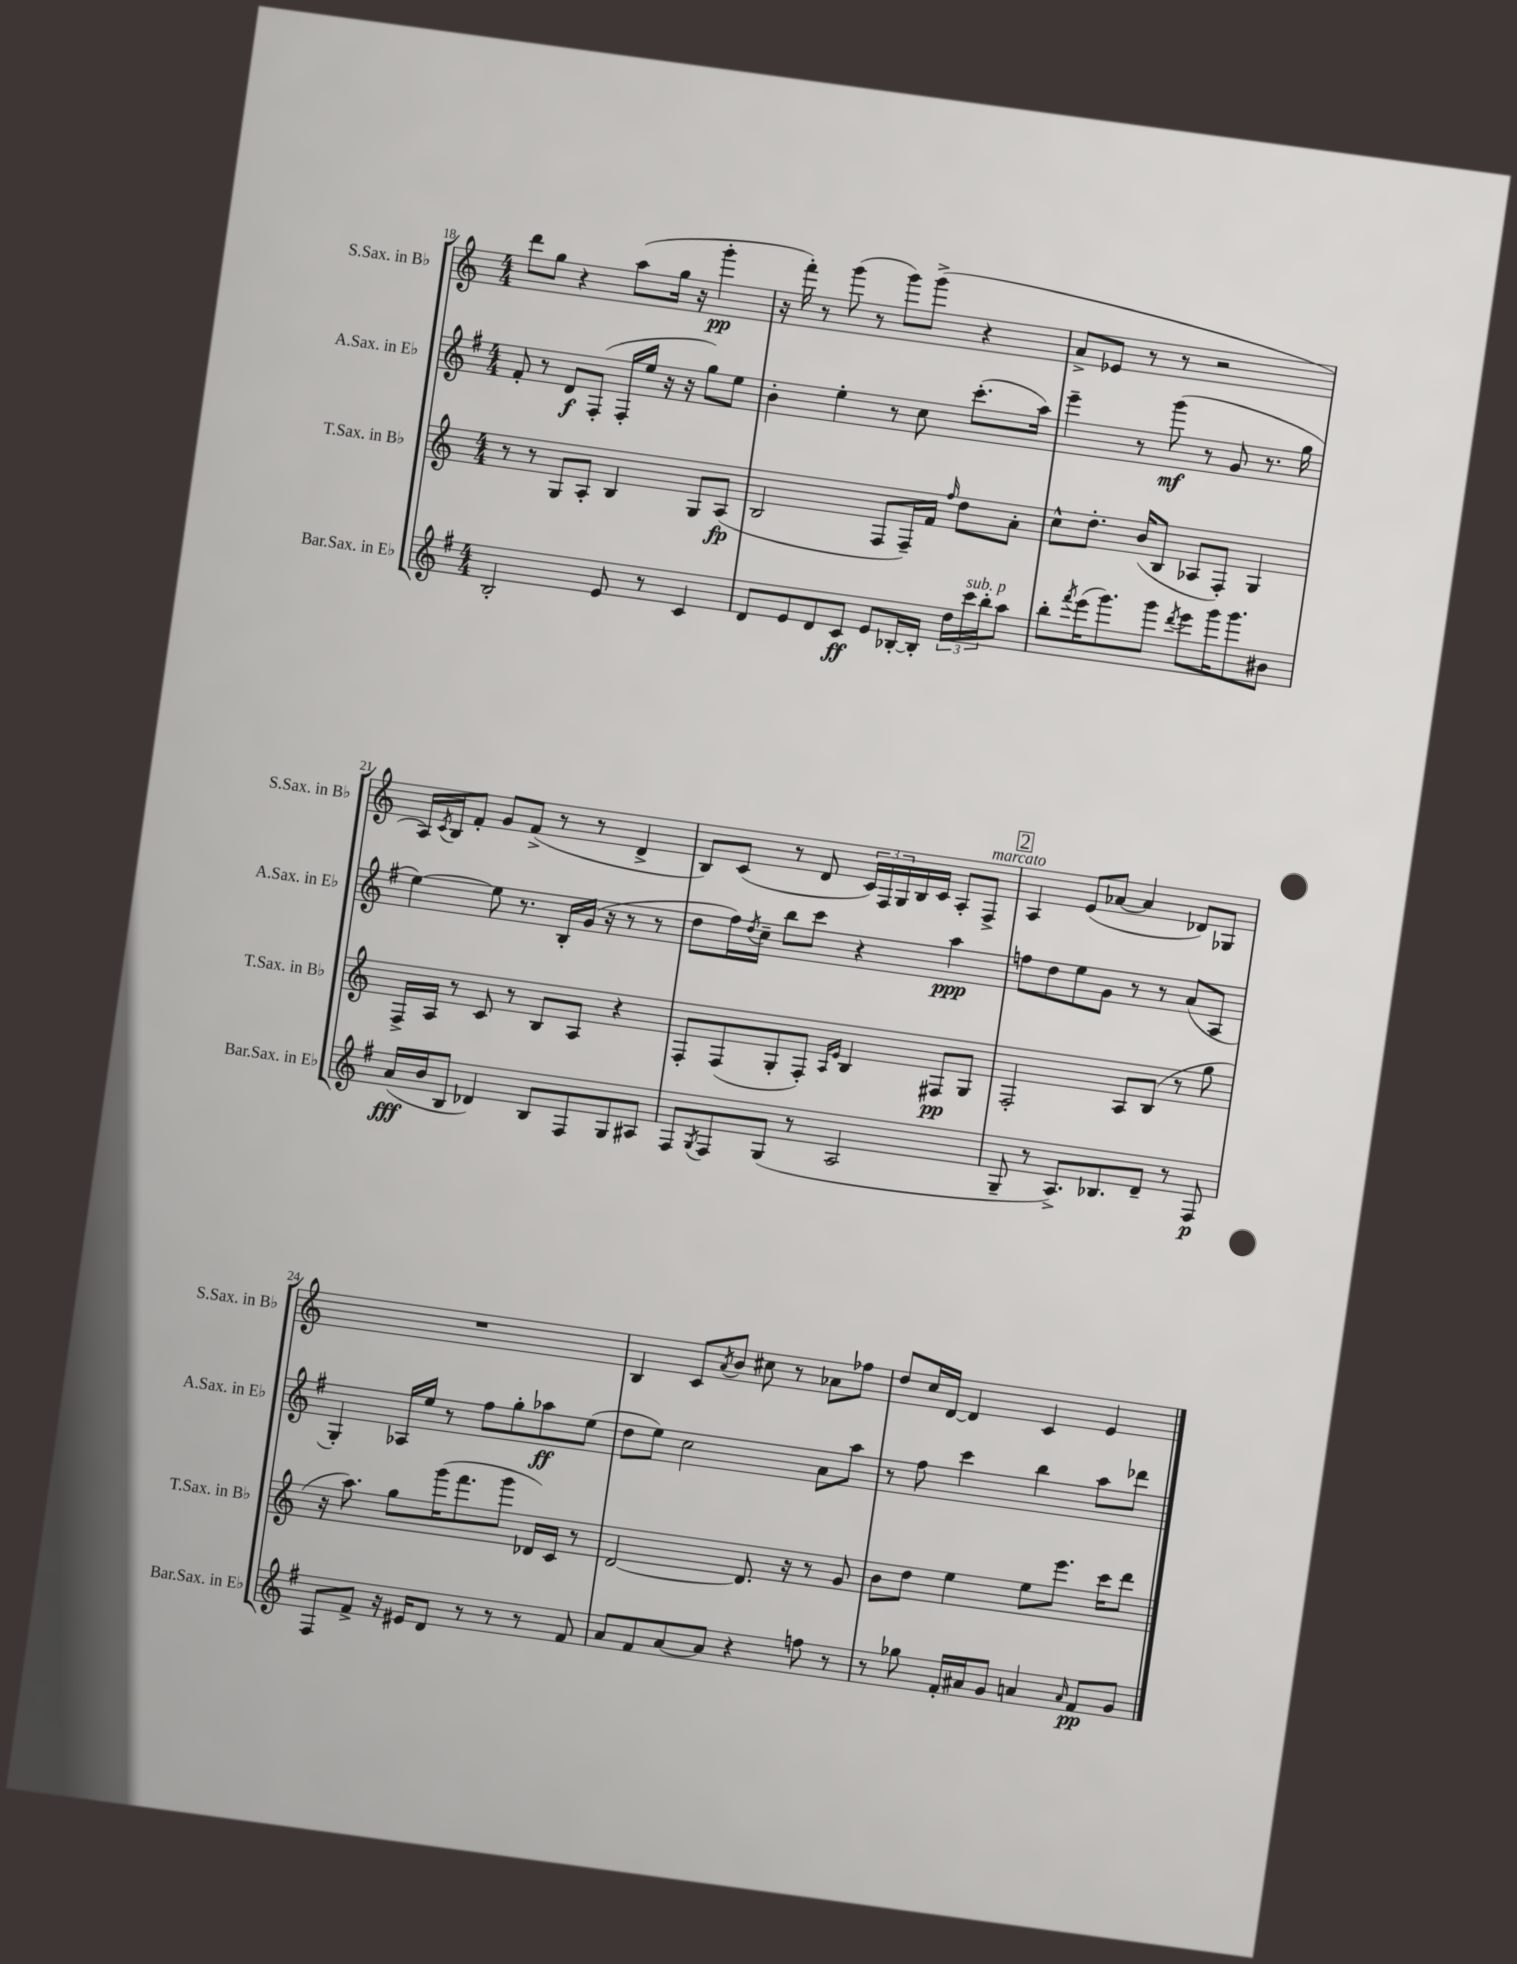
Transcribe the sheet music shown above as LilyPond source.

<<
\new StaffGroup <<
\new Staff = "s0" \with { instrumentName = "S.Sax. in Bb" shortInstrumentName = "S.Sax. in Bb" } {
    \clef treble \key c \major \numericTimeSignature \time 4/4
    d'''8 g''8 r4 a''8( g''16 r16 g'''4-.\pp |
    r16 f'''16-.) r8 g'''8( r8 g'''8) g'''8->( r4 |
    a'8-> ees'8 r8 r8 r2 |
    a16) \acciaccatura { c'8 } b16 f'8-. g'8 f'8->( r8 r8 d'4-> |
    b8) c'8( r8 d'8 \tuplet 3/2 { c'16) f16 g16 } b16 c'16 a8-. f8->^\markup { \italic "marcato" } |
    \mark \markup { \box "2" } a4 e'8( aes'8~ aes'4 des'8) ges8 |
    R1 |
    b4 c'8 \acciaccatura { a'8 } b'8 cis''8 r8 aes'8 fes''8 |
    d''8 c''16 d'16~ d'4 c'4 e'4 \bar "|." |
}
\new Staff = "s1" \with { instrumentName = "A.Sax. in Eb" shortInstrumentName = "A.Sax. in Eb" } {
    \clef treble \key g \major \numericTimeSignature \time 4/4
    fis'8-. r8 d'8\f fis8-.( fis16-. e''16 r16 r16 g''8) e''8 |
    b'4-. e''4-. r8 c''8 c'''8.-.( a''16) |
    e'''4-- r8 g'''8\mf( r8 g'8 r8. g''16 |
    e''4~) e''8 r8. b16-. g'16( r16 r8 r8 |
    d''8 fis''16) \acciaccatura { d''8 } c''16-- b''8 c'''8 r4 a''4\ppp |
    \mark \markup { \box "2" } f''8 d''8 e''8 g'8 r8 r8 a'8( a8 |
    g4-.) aes16 e''16 r8 fis''8 g''8-. aes''8\ff e''8( |
    d''8 e''8) c''2 a'8 a''8 |
    r8 fis''8 c'''4 b''4 a''8 des'''8 \bar "|." |
}
\new Staff = "s2" \with { instrumentName = "T.Sax. in Bb" shortInstrumentName = "T.Sax. in Bb" } {
    \clef treble \key c \major \numericTimeSignature \time 4/4
    r8 r8 g8 a8-. b4 g8 a8\fp( |
    b2 f8 f16--) f'16 \grace { f''16 } d''8 a'8-. |
    c''8-^ d''8.-. b'16( b8 aes8 f8-.) g4 |
    f16-> a16 r8 c'8 r8 b8 a8 r4 |
    f8-. f8( g8-. f8-.) \grace { a16 e'16 } b4 fis8\pp g8 |
    \mark \markup { \box "2" } f2-. a8 b8( r8 g''8 |
    r16 a''8.) g''8 g'''16( f'''8. g'''8 des'16) c'16 r8 |
    d'2~ d'8. r16 r8 g'8 |
    b'8 d''8 e''4 e''8 e'''8. c'''16 d'''8 \bar "|." |
}
\new Staff = "s3" \with { instrumentName = "Bar.Sax. in Eb" shortInstrumentName = "Bar.Sax. in Eb" } {
    \clef treble \key g \major \numericTimeSignature \time 4/4
    b2-. e'8 r8 c'4 |
    d'8 e'8 d'8 c'8\ff e'8 bes16~-. bes16-. \tuplet 3/2 { d''16 c'''16^\markup { \italic "sub. p" } b''16-. } a''8 |
    b''8-. \acciaccatura { fis'''8 } e'''16( g'''8.) g'''8 \acciaccatura { d'''8 } e'''8 g'''16 g'''8. bis'8 |
    a'16\fff( b'16 b8 des'4) b8 fis8 g8 ais8 |
    fis8 \acciaccatura { g8 } fis8 g8( r8 a2 |
    \mark \markup { \box "2" } g8-- r8 a8.->) bes8. d'8-- r8 fis8\p |
    fis8 fis'8-> r16 eis'16 d'8 r8 r8 r8 fis'8 |
    a'8 fis'8 a'8~ a'8 r4 f''8 r8 |
    r8 ges''8 fis'16-. ais'16 g'8 a'4 \grace { a'16 } fis'8\pp g'8 \bar "|." |
}
>>
>>
\layout { \context { \Score currentBarNumber = #18 } }
